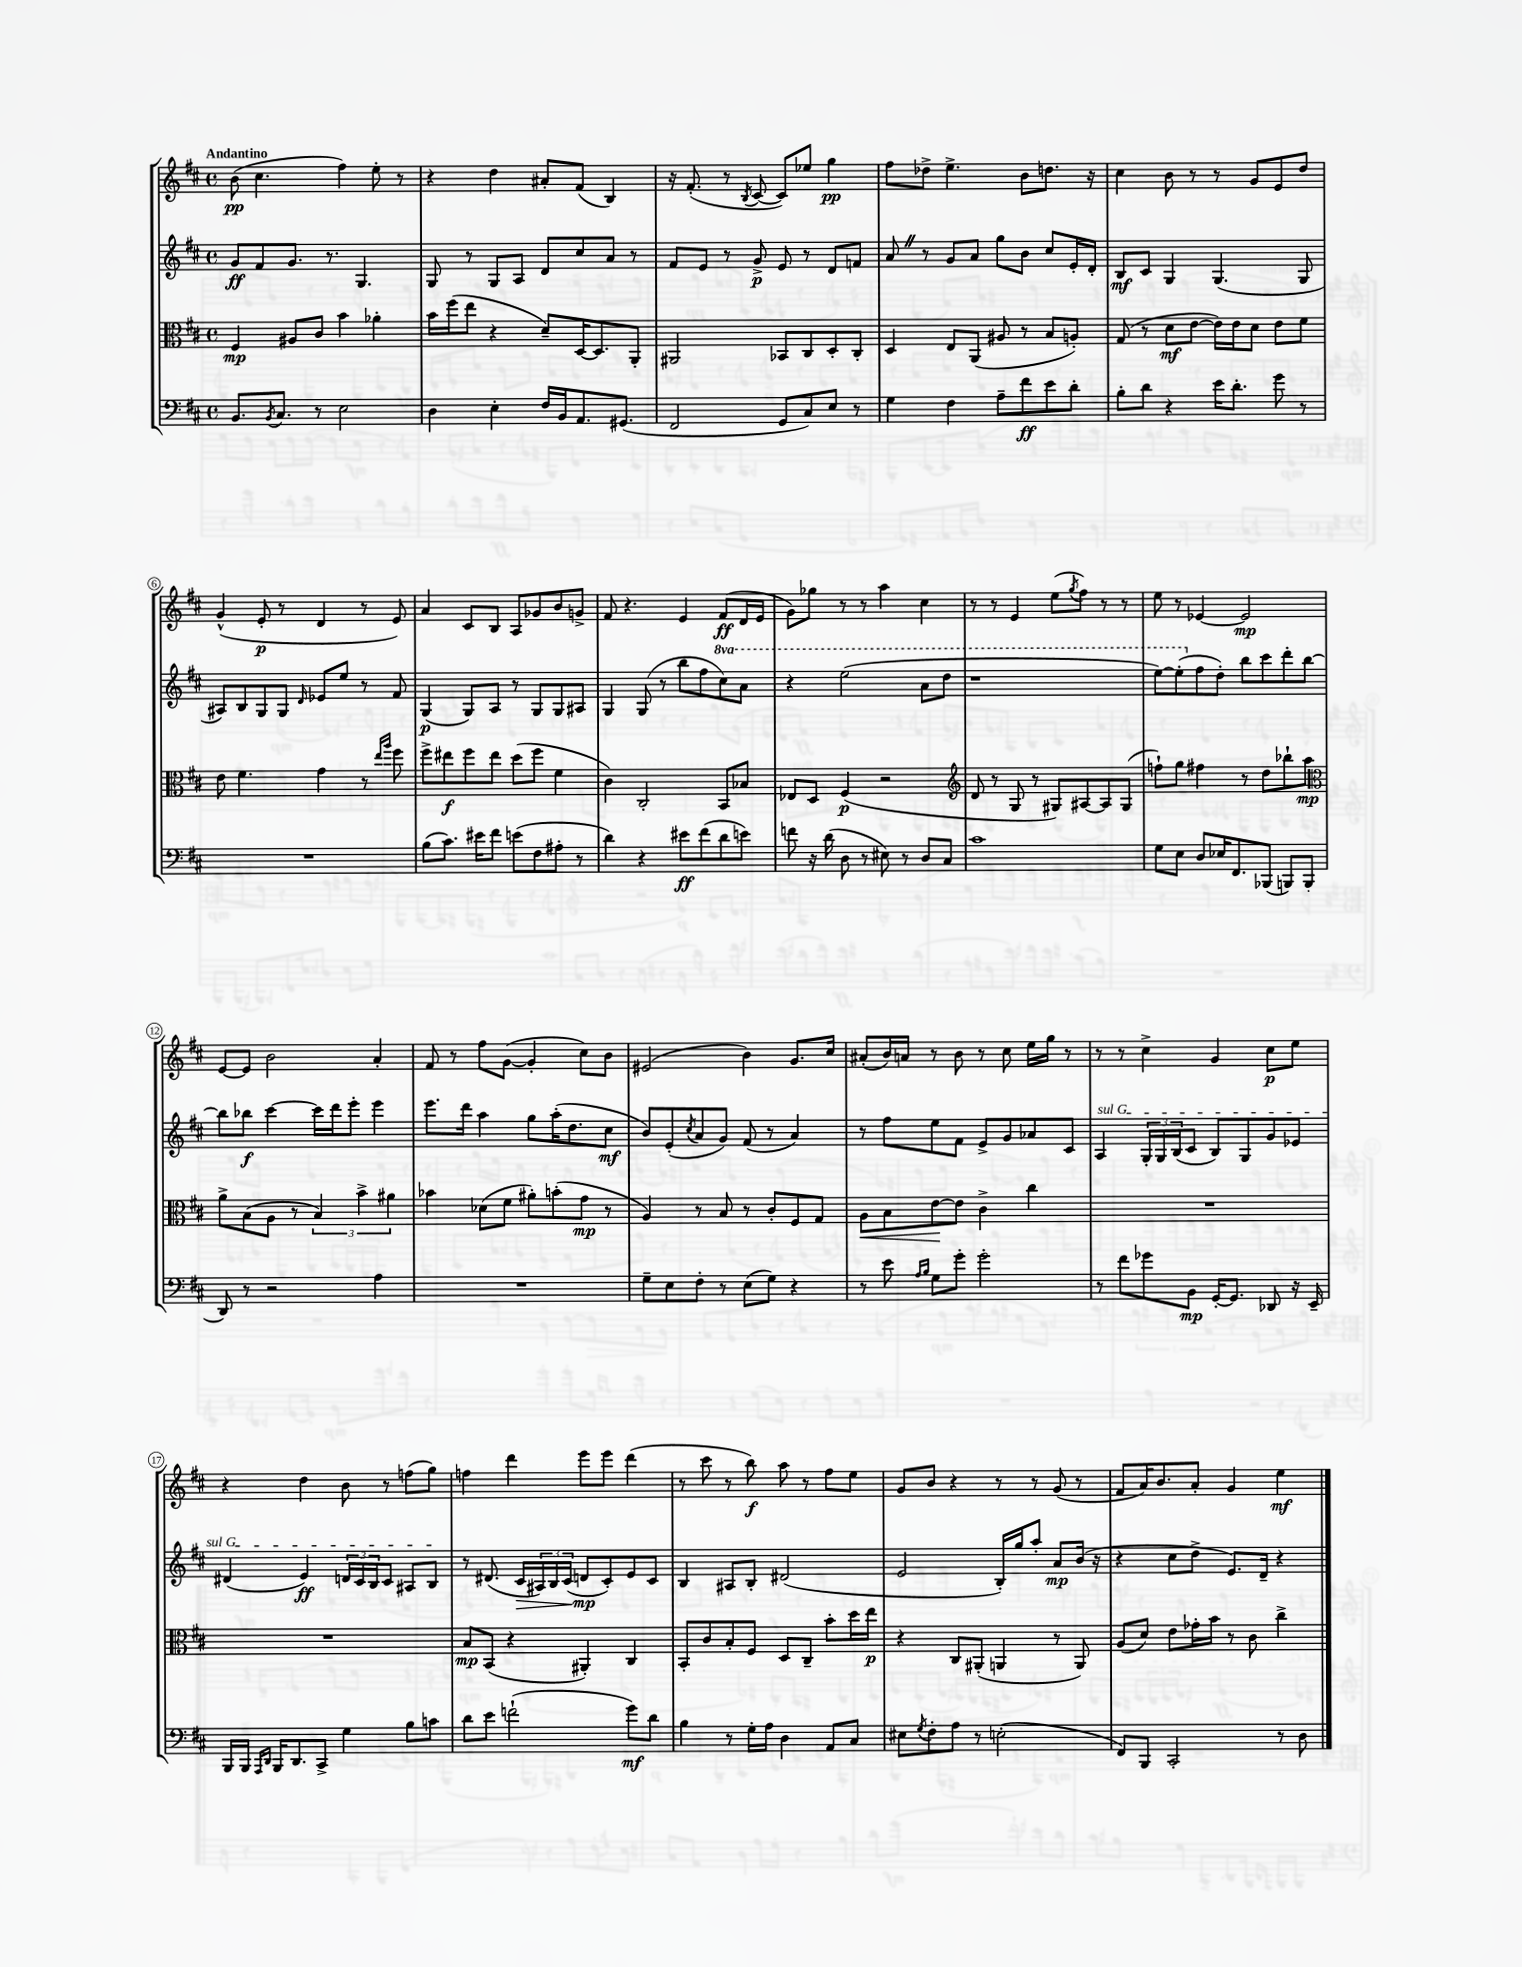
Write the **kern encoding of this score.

**kern	**kern	**kern	**kern
*staff4	*staff3	*staff2	*staff1
*clefF4	*clefC3	*clefG2	*clefG2
*k[f#c#]	*k[f#c#]	*k[f#c#]	*k[f#c#]
*M4/4	*M4/4	*M4/4	*M4/4
*met(c)	*met(c)	*met(c)	*met(c)
8.BB	4F#	8g	(8b
.	.	8f#	4.cc#
8qBB	.	.	.
8.C#	.	.	.
.	8A#	8.g	.
8r	8c#	.	.
.	.	8.r	.
2E	4b	.	4ff#)
.	.	4.G	.
.	4a-'	.	8ee'
.	.	.	8r
=	=	=	=
4D	16b	8G	4r
.	(16ff#	.	.
.	8ee	8r	.
4E'	4r	8G	4dd
.	.	8A	.
16F#	8d~)	8d	8a#'
16BB	.	.	.
8.AA	[16D	8cc#	(8f#
.	8.D]	.	.
.	.	8a	4B)
(8.GG#	.	.	.
.	8AA'	8r	.
=	=	=	=
2FF#	2AA#	8f#	16r
.	.	.	(8.f#'
.	.	8e	.
.	.	8r	8r
.	.	.	8qB
.	.	8g^	[8c#
8GG	8BB-	8e	8c#])
8C#)	8C#	8r	8ee-
8E	8D'	8d	4gg
8r	8C#'	8f	.
=	=	=	=
4G	4D	8a	8ff#
.	.	8r	8dd-^
4F#	8E	8g	4.ee^
.	(8AA	8a	.
8A~	8A#	8gg	.
8f#	8r	8b	8b
8e	8B	8cc#	8.dd
8d'	8A')	16e'	.
.	.	16d'	16r
=	=	=	=
8B'	(8G	8B	4cc#
8d	8r	8c#	.
4r	8d	4G	8b
.	[8e	.	8r
16e	16e])	(4.G	8r
8.d'	16e	.	.
.	8d	.	8g
8g	8e	.	8e
8r	8f#	8G	8dd
=	=	=	=
1r	8e	8A#)	(4g^^
.	4.f#	8B	.
.	.	8G	8e'
.	.	8G	8r
.	.	16qqd	.
.	4g	8e-	4d
.	.	8ee	.
.	8r	8r	8r
.	16qqee	.	.
.	16qqaa	.	.
.	8ff#	8f#	8e)
=	=	=	=
(8B	8ff#^	(4G	4a
8.c#)	8ee#	.	.
.	8ff#	8G)	8c#
16e#	.	.	.
8f#	8ee#	8A	8B
(8e	(8dd	8r	8A
8F#	8ff#	8G	8g-
8A#'	4f#	8G	8b
8r	.	8A#	8g^
=	=	=	=
4d)	4c#)	4G	8f#
.	.	.	4.r
4r	2C#'	(8G	.
.	.	8r	.
8e#	.	8bb	4e
(8f#	.	8ff#	.
8d	8BB	8ccc#)	(8f#
8e)	8B-	8aa	16d
.	.	.	16e
=	=	=	=
8f	8E-	4r	8g)
16r	8D	.	8gg-
(16d	.	.	.
8D	(4F#	(2eee	8r
8r	.	.	8r
8E#)	2r	.	4aa
8r	.	.	.
8D	.	8aa	4cc#
8C#	.	8ddd	.
=	=	=	=
*	*clefG2	*	*
1c#	8d	1r	8r
.	8r	.	8r
.	8G	.	4e
.	8r	.	.
.	8G#)	.	(8ee
.	.	.	8qgg
.	[8A#	.	8ff#)
.	8A#]	.	8r
.	(8G#	.	8r
=	=	=	=
8G	8ff`)	[8eee)	8ee
8E	8gg	(8eee']	8r
8D	4ff#	8ff#	[4e-
16E-	.	8dd')	.
8.FF#	.	.	.
.	8r	8bb	2e-]
(8BBB-	8dd	8ccc#	.
8BBB)	8bb-`	8ddd'	.
(8BBB	8aa	[8bb	.
=	=	=	=
*	*clefC3	*	*
8DD)	8a^	8bb]	[8e
8r	(8B	8bb-	8e]
2r	8A	[4ccc#	2b
.	8r	.	.
.	6B)	16ccc#]	.
.	.	16ddd	.
.	.	8eee'	.
.	6b^	.	.
4A	.	4eee	4a'
.	6a#	.	.
=	=	=	=
1r	4b-	8.eee	8f#
.	.	.	8r
.	.	16ddd	.
.	(8d-	4aa	8ff#
.	8f#	.	([8g
.	8a#')	8gg	4g']
.	(8b'	(16aa'	.
.	.	8.dd	.
.	8g	.	8cc#)
.	8r	8cc#	8b
=	=	=	=
8G~	4A)	8b)	(2e#
8E	.	(8e'	.
.	.	8qcc#	.
8F#'	8r	8a	.
8r	8B	8g)	.
(8E	8r	(8f#	4b)
8G)	8c#'	8r	.
4r	8F#	4a)	8.g
.	8G	.	.
.	.	.	16cc#
=	=	=	=
8r	8A	8r	(8a#'
8e	8B	8ff#	16b)
.	.	.	16a
16qqA	.	.	.
16qqB	.	.	.
8G	[8e	8ee	8r
8g'	8e]	8f#	8b
2g'	4c#^	8e^	8r
.	.	8g	8cc#
.	4cc#	8a-	16ee
.	.	.	16gg
.	.	8c#	8r
=	=	=	=
8r	1r	4A	8r
8f#	.	.	8r
8g-	.	24G'	4cc#^
.	.	24G	.
.	.	(24B	.
8BB	.	8c#	.
[16GG'	.	8B)	4g
8.GG]	.	.	.
.	.	8G	.
8DD-	.	8g	8cc#
16r	.	8e-	8ee
16EE~	.	.	.
=	=	=	=
16BBB	1r	(4d#	4r
16BBB	.	.	.
16qqAAA	.	.	.
16qqDD	.	.	.
16BBB	.	.	.
8.DD	.	.	.
.	.	4e)	4dd
8CC#^	.	.	.
4G	.	24d	8b
.	.	24c#	.
.	.	24B	.
.	.	8c#	8r
8B	.	8A#	(8ff
8c	.	8B	8gg)
=	=	=	=
8d	8B	8r	4ff
8e	(8BB	(8.d#	.
(2f`	4r	.	4ddd
.	.	16c#	.
.	.	24A#)	.
.	.	24B	.
.	.	(24c#	.
.	4AA#')	8d	8eee
.	.	8c#')	8eee
8g)	4C#	8e	(4ddd
8d	.	8c#	.
=	=	=	=
4B	8BB'	4B	8r
.	8c#	.	8ccc#
8r	8B'	8A#	8r
16G'	8F#	8B'	8bb)
16A	.	.	.
4D	8D	(2d#	8aa
.	8C#~	.	8r
8AA	8b'	.	8ff#
8C#	16dd	.	8ee
.	16ee	.	.
=	=	=	=
8E#	4r	2e	8g
8qG	.	.	.
8F#'	.	.	8b
8A	8C#	.	4r
8r	(8AA#'	.	.
(2E'	4AA	16B')	8r
.	.	16gg	.
.	.	8aa'	8r
.	8r	8a	(8g
.	8AA)	(16b	8r
.	.	16r	.
=	=	=	=
8FF#)	(8A	4r	8f#
8BBB	8d)	.	16a)
.	.	.	8.b
2CC#'	8e	8cc#	.
.	16g-'	8dd^	8a'
.	16b	.	.
.	8r	8.e)	4g
.	8c#	.	.
.	.	16d~	.
8r	4cc#^	4r	4ee
8D	.	.	.
==	==	==	==
*-	*-	*-	*-
